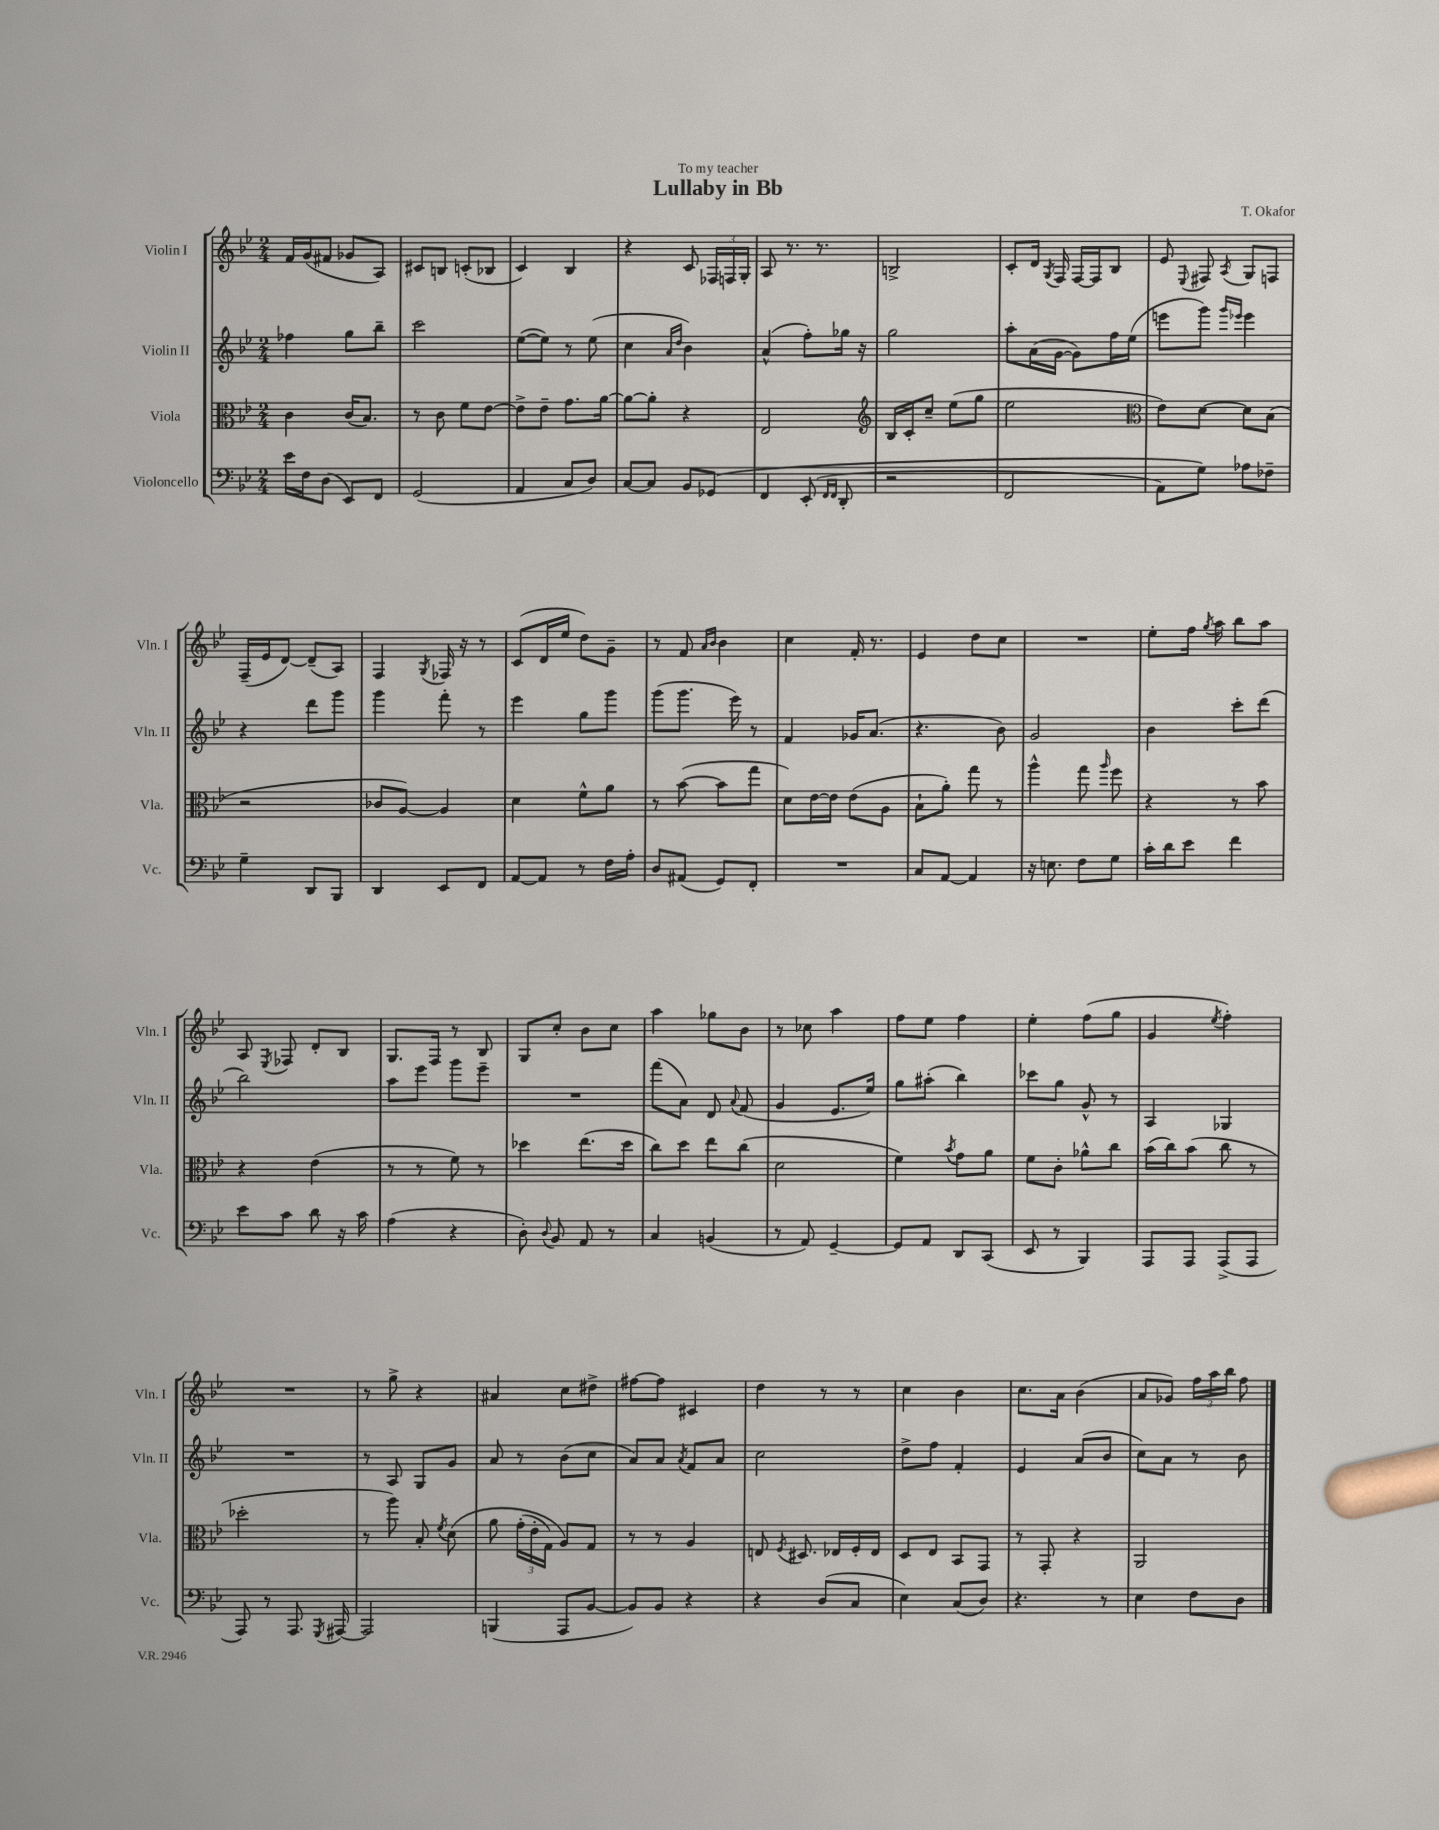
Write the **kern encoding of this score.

**kern	**kern	**kern	**kern
*staff4	*staff3	*staff2	*staff1
*clefF4	*clefC3	*clefG2	*clefG2
*k[b-e-]	*k[b-e-]	*k[b-e-]	*k[b-e-]
*M2/4	*M2/4	*M2/4	*M2/4
16e-	4c	4ff-	16f
16F	.	.	(16g
(8D	.	.	8f#
8EE-)	(16c	8gg	8g-
.	8.B-)	.	.
8FF	.	8bb-~	8A)
=	=	=	=
(2GG	8r	2ccc	8c#
.	8c	.	8B
.	8f	.	(8c'
.	[8e-	.	8B-
=	=	=	=
4AA	8e-^]	([8ee-	4c)
.	8e-~	8ee-])	.
8C	8.g	8r	4B-
8D)	.	(8ee-	.
.	[16a	.	.
=	=	=	=
[8C	8a_	4cc	4r
8C]	8a']	.	.
.	.	16qqa	.
.	.	16qqdd	.
8BB-	4r	4b-)	8c
&(8GG-	.	.	24F-
.	.	.	24F
.	.	.	24G'
=	=	=	=
4FF	2E-	(4a^^	8A
.	.	.	8.r
(8EE-'	.	8ff')	.
.	.	.	8.r
16qqFF	.	.	.
16qqFF	.	.	.
8DD'	.	16gg-	.
.	.	16r	.
=	=	=	=
*	*clefG2	*	*
2r	16B-	2gg	2B^
.	16c'	.	.
.	8cc~	.	.
.	(8ee-	.	.
.	8gg	.	.
=	=	=	=
2FF	2ee-	8aa'	8c'
.	.	(16a	16d
.	.	.	8qG
.	.	[16g	16F
.	.	8g])	[16F
.	.	.	16F]
.	.	16ff	8B-
.	.	(16ee-	.
=	=	=	=
*	*clefC3	*	*
8AA)	8e-)	8eee	8e-
.	.	.	8qqE-
8G&)	[8d	8ggg)	8F#
.	.	16qqggg	.
.	.	16qqeee-	8qA
8A-	8d]	4eee-	8G
8F-~	(8B-	.	8F
=	=	=	=
4G~	2r	4r	(16F~
.	.	.	16e-
.	.	.	[8d)
8DD	.	8ddd	(8d~]
8BBB-	.	8ggg	8A)
=	=	=	=
4DD	8c-	4ggg	4F
.	[8A)	.	.
.	.	.	8qG
8EE-	4A]	8fff'	16F-
.	.	.	16r
8FF	.	8r	8r
=	=	=	=
[8AA	4d	4eee-	(8c
8AA]	.	.	16d
.	.	.	16ee-
8r	8f^^	8gg	8dd)
16F	8a	8ggg	8g~
16A'	.	.	.
=	=	=	=
8D	8r	(8ggg	8r
(8AA#	([8b-	8.ggg	8f
.	.	.	16qqa
.	.	.	16qqb-
8GG)	8b-]	.	4b-
.	.	16eee-)	.
8FF'	8gg	8r	.
=	=	=	=
2r	8d)	4f	4cc
.	[16e-	.	.
.	16e-]	.	.
.	(8e-	16g-	16f'
.	.	(8.a	8.r
.	8A	.	.
=	=	=	=
8C	8B-`	4.r	4e-
[8AA	8a')	.	.
4AA]	8gg	.	8dd
.	8r	8b-)	8cc
=	=	=	=
16r	4aa^^	2g	2r
8.E	.	.	.
8F	8gg	.	.
.	16qqaa	.	.
8G	8ff	.	.
=	=	=	=
16c'	4r	4b-	8ee-'
16d	.	.	.
8e-	.	.	16ff
.	.	.	8qgg
.	.	.	16aa
4f	8r	8ccc'	8bb-
.	8b-	(8ddd	8aa
=	=	=	=
8e-	4r	2bb-)	8A
.	.	.	8qE-
8c	.	.	8F-
8d	(4e-	.	8d'
16r	.	.	8B-
16c	.	.	.
=	=	=	=
(4A	8r	8aa	8.G
.	8r	8eee-	.
.	.	.	16F
4r	8f)	8ggg	8r
.	8r	8eee-~	8B-
=	=	=	=
8D')	4dd-	2r	8G
8qqD	.	.	.
8BB-	.	.	8cc'
8AA	(8.ee-	.	8b-
8r	.	.	8cc
.	16dd-	.	.
=	=	=	=
4C	8cc)	(8fff	4aa
.	8dd	8a)	.
(4BB	8ee-	8d	8gg-
.	.	8qqa	.
.	(8cc	(8f	8b-
=	=	=	=
8r	2d	4g	8r
8AA)	.	.	8cc-
[4GG~	.	8.e-	4aa
.	.	16ee-)	.
=	=	=	=
8GG]	4f)	8gg	8ff
8AA	.	(8aa#'	8ee-
.	8qb-	.	.
8DD	8g	4bb-)	4ff
(8CC	8a	.	.
=	=	=	=
8EE-	8f	8ccc-	4ee-'
8r	8c'	8gg	.
4BBB-)	8a-^^	8g^^	(8ff
.	8cc	8r	8gg
=	=	=	=
8AAA	(16b-	4A	4g
.	16cc)	.	.
8AAA	(8b-	.	.
.	.	.	8qee-
(8AAA^	8cc	4G-	4ff')
8AAA	8r	.	.
=	=	=	=
8AAA)	2dd-'	2r	2r
8r	.	.	.
8.AAA	.	.	.
8qGGG	.	.	.
[16AAA#	.	.	.
=	=	=	=
2AAA#]	8r	8r	8r
.	8aa)	8A	8gg^
.	8B-'	8G	4r
.	8qf	.	.
.	&(8d	8g	.
=	=	=	=
(4BBB	8a	8a	4a#
.	(24g'	8r	.
.	24e-'	.	.
.	24G)	.	.
8AAA	8A&)	(8b-	8cc
[8BB-	8G	8cc	8dd#^
=	=	=	=
8BB-])	8r	8a)	[8ff#
8BB-	8r	8a	8ff#]
.	.	8qa	.
4r	4A	8f	4c#
.	.	8a	.
=	=	=	=
4r	8E	2cc	4dd
.	8qF	.	.
.	8.D#	.	.
(8D	.	.	8r
.	16E-	.	.
8C	16F'	.	8r
.	16E-	.	.
=	=	=	=
4E-)	8D	8dd^	4cc
.	8E-	8ff	.
(8C	8BB-	4f'	4b-
8D)	8GG	.	.
=	=	=	=
4.r	8r	4e-	8.cc
.	8GG'	.	.
.	.	.	16a
.	4r	(8a	(4b-
8r	.	8b-	.
=	=	=	=
4E-	2AA	8cc)	8a
.	.	8a	8g-)
8F	.	8r	24ff
.	.	.	24aa
.	.	.	24bb-
8D	.	8b-	8ff
==	==	==	==
*-	*-	*-	*-
